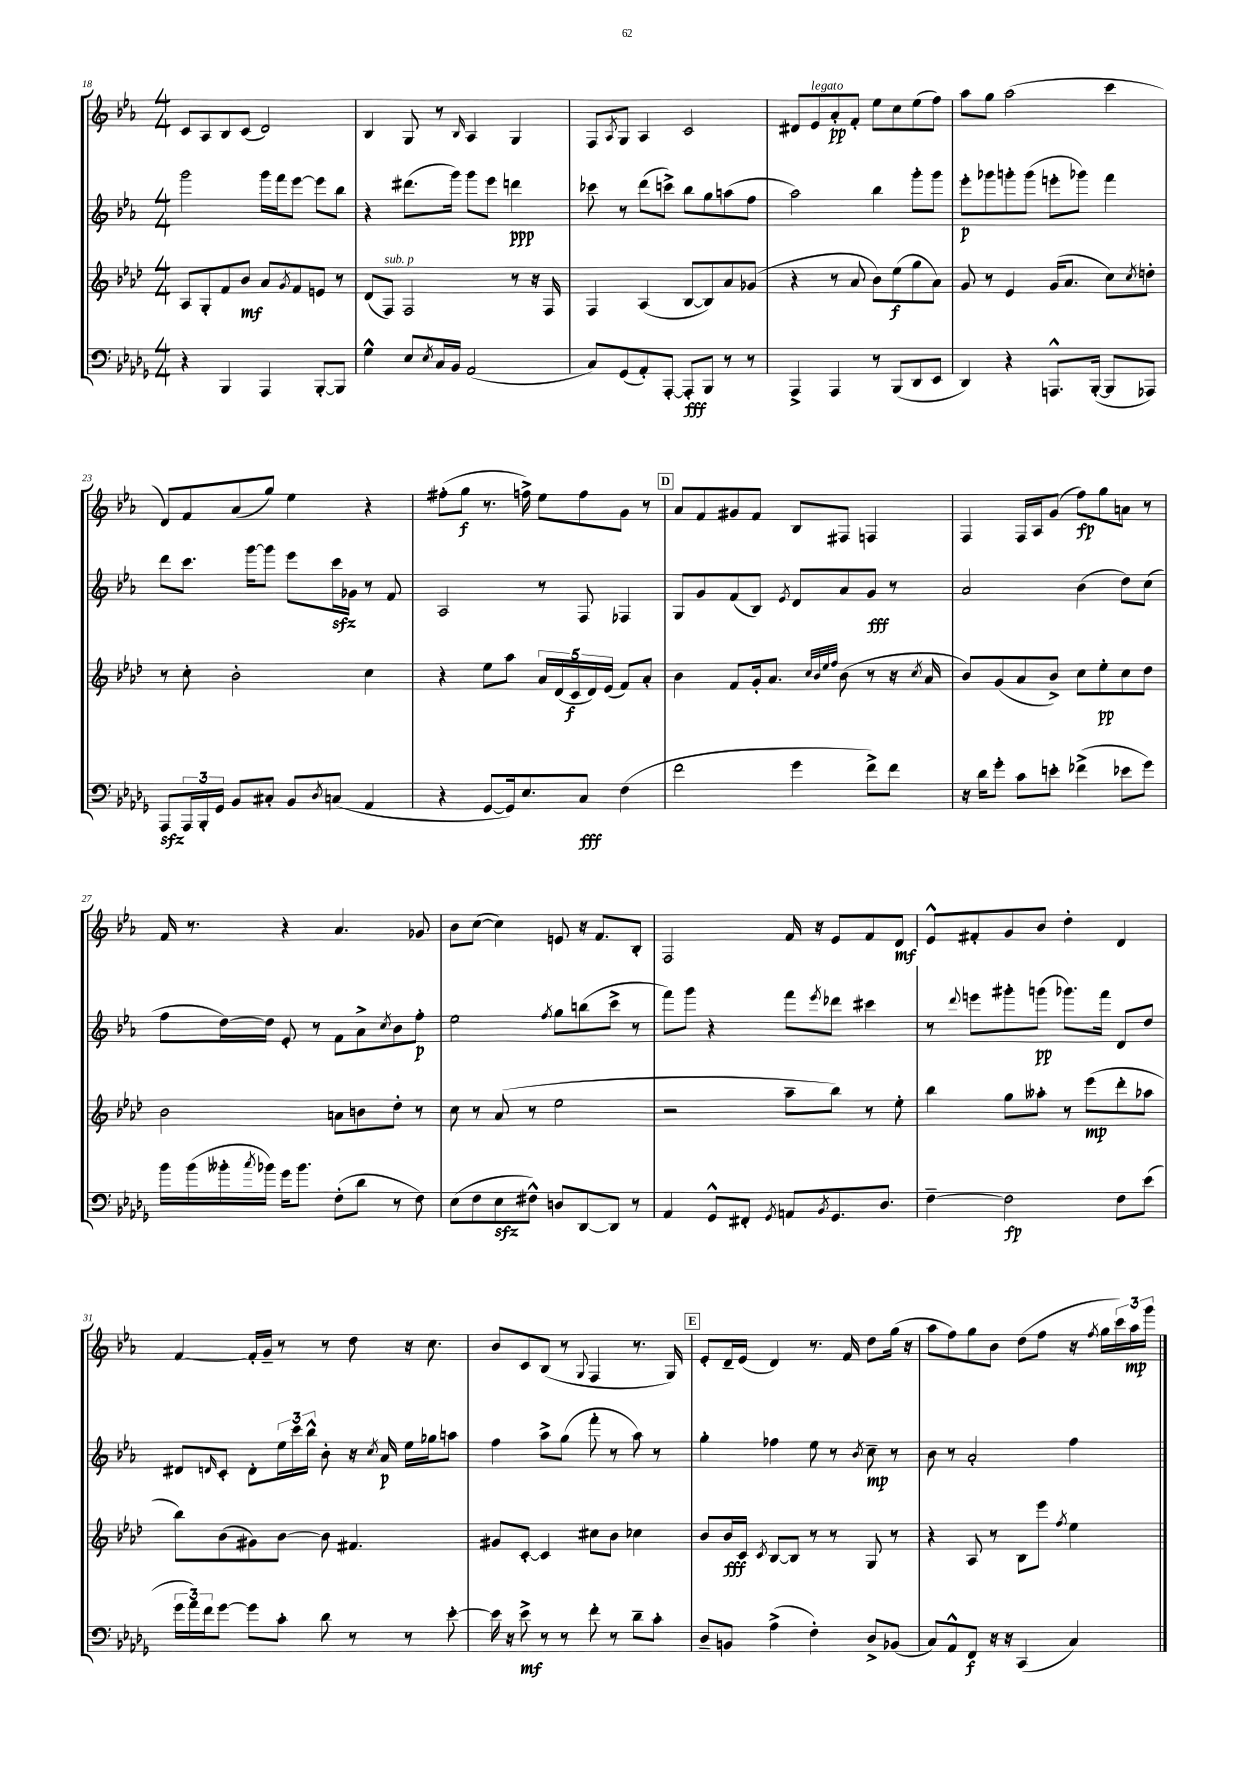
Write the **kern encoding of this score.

**kern	**dynam	**kern	**dynam	**kern	**dynam	**kern	**dynam
*part4	*part4	*part3	*part3	*part2	*part2	*part1	*part1
*staff4	*staff4	*staff3	*staff3	*staff2	*staff2	*staff1	*staff1
*clefF4	*	*clefG2	*	*clefG2	*	*clefG2	*
*k[b-e-a-d-g-]	*	*k[b-e-a-d-]	*	*k[b-e-a-]	*	*k[b-e-a-]	*
*M4/4	*	*M4/4	*	*M4/4	*	*M4/4	*
=18	=18	=18	=18	=18	=18	=18	=18
4r	.	8A-/L	.	2ggg\	.	8c/L	.
.	.	8G'/	.	.	.	8A-/	.
4BBB-/	.	8f/	.	.	.	8B-/	.
.	.	8b-/J	mf	.	.	(8c/J	.
4AAA-/	.	8a-/L	.	16ggg\LL	.	2d/)	.
.	.	.	.	16fff\J	.	.	.
.	.	8qg/	.	.	.	.	.
.	.	8f/	.	[8eee-\J	.	.	.
[8BBB-'/L	.	8en/J	.	8eee-\L]	.	.	.
8BBB-/J]	.	8r	.	8bb-\J	.	.	.
=19	=19	=19	=19	=19	=19	=19	=19
4G-^^\	.	(8d-/L	.	4r	.	4B-/	.
!	!	!LO:TX:a:i:t=sub. p	!	!	!	!	!
.	.	8F/J)	.	.	.	.	.
8E-/L	.	2F/	.	(8.ddd#X\L	.	8G/	.
8qE-/	.	.	.	.	.	.	.
16C/L	.	.	.	.	.	8r	.
16BB-/JJ	.	.	.	16ggg\Jk)	.	.	.
.	.	.	.	.	.	16qqB-/	.
(2AA-/	.	.	.	8ggg\L	.	4A-/	.
.	.	.	.	8eee-\J	.	.	.
.	.	8r	.	4dddn\	ppp	4G/	.
.	.	16r	.	.	.	.	.
.	.	16F/	.	.	.	.	.
=20	=20	=20	=20	=20	=20	=20	=20
8C/L)	.	4F/	.	8ccc-X\	.	8F/L	.
.	.	.	.	.	.	8qA-/	.
(8GG-/	.	.	.	8r	.	8G/J	.
8AA-'/)	.	(4A-/	.	(8ddd\L	.	4A-/	.
[8AAA-'/J	.	.	.	8cccn^\J)	.	.	.
8AAA-'/L]	fff	[8B-/L	.	8bb-\L	.	2c/	.
8BBB-/J	.	8B-/])	.	8gg\	.	.	.
8r	.	8a-/	.	(8aan\	.	.	.
8r	.	(8g-X/J	.	8ff\J	.	.	.
=21	=21	=21	=21	=21	=21	=21	=21
4AAA-^/	.	4r	.	2aa-\)	.	8d#X/L	.
!	!	!	!	!	!	!LO:TX:a:i:t=legato	!
.	.	.	.	.	.	8e-/	.
4AAA-/	.	8r	.	.	.	8a-'/	pp
.	.	8a-/	.	.	.	8f'/J	.
8r	.	8b-\L)	.	4bb-\	.	8ee-\L	.
(8BBB-/L	.	(8ee-\	f	.	.	8cc\	.
8DD-/	.	8gg\	.	8ggg'\L	.	(8ee-\	.
8EE-/J	.	8a-\J)	.	8ggg\J	.	8ff\J)	.
=22	=22	=22	=22	=22	=22	=22	=22
4DD-/)	.	8g/	.	8eee-'\L	p	8aa-\L	.
.	.	8r	.	8ggg-X\	.	8gg\J	.
4r	.	4e-/	.	8gggn'\	.	(2aa-\	.
.	.	.	.	(8ggg\J	.	.	.
8.AAAn^^/L	.	(16g/KL	.	8eeen'\L	.	.	.
.	.	8.a-/J	.	.	.	.	.
.	.	.	.	8ggg-X\J)	.	.	.
([16BBB-'/Jk	.	.	.	.	.	.	.
8BBB-/L]	.	8cc\L)	.	4fff\	.	4ccc\	.
.	.	8qcc/	.	.	.	.	.
8AAA-X/J)	.	8ddn'\J	.	.	.	.	.
!!LO:LB:g=z
=23	=23	=23	=23	=23	=23	=23	=23
8AAA-zz/L	.	8r	.	8ddd\L	.	8d/L)	.
24AAA-/L	.	8cc'\	.	8.ccc\J	.	8f/	.
24BBB-'/	.	.	.	.	.	.	.
24GG-/JJ	.	.	.	.	.	.	.
8BB-/L	.	2b-'\	.	.	.	(8a-/	.
.	.	.	.	[16ggg\KL	.	.	.
8C#X'/J	.	.	.	8ggg\J]	.	8gg/J)	.
8BB-/L	.	.	.	8eee-\L	.	4ee-\	.
8qD-/	.	.	.	.	.	.	.
(8Cn/J	.	.	.	16ccczz\L	.	.	.
.	.	.	.	16g-X\JJ	.	.	.
4AA-/	.	4cc\	.	8r	.	4r	.
.	.	.	.	8f/	.	.	.
=24	=24	=24	=24	=24	=24	=24	=24
4r	.	4r	.	2A-/	.	(8ff#X'\L	.
.	.	.	.	.	.	8gg\J	f
[8GG-/L	.	8ee-\L	.	.	.	8.r	.
16GG-/k])	.	8aa-\J	.	.	.	.	.
8.E-/	.	.	.	.	.	16ffn^\)	.
.	.	20a-/LL	.	8r	.	8ee-\L	.
.	.	(20d-/	.	.	.	.	.
.	.	20c/	f	.	.	.	.
8C/J	fff	.	.	8F/	.	8ff\	.
.	.	20d-/)	.	.	.	.	.
.	.	(20e-/JJ	.	.	.	.	.
(4F\	.	8f/L)	.	4F-X/	.	8g\J	.
.	.	8a-'/J	.	.	.	8r	.
!!LO:REH:place=s1:t=D
=25	=25	=25	=25	=25	=25	=25	=25
2f\	.	4b-\	.	8G/L	.	8a-/L	.
.	.	.	.	8g/	.	8f/	.
.	.	8f/L	.	(8f/	.	8g#X/	.
.	.	16g'/k	.	8B-/J)	.	8f/J	.
.	.	8.a-/J	.	.	.	.	.
.	.	.	.	8qe-/	.	.	.
4g-\	.	.	.	8d/L	.	8B-/L	.
.	.	32qqcc/LLL	.	.	.	.	.
.	.	32qqb-/	.	.	.	.	.
.	.	32qqee-/	.	.	.	.	.
.	.	32qqff/JJJ	.	.	.	.	.
.	.	(8b-\	.	8a-/	.	8F#X/J	.
8f^\L)	.	8r	.	8g/J	fff	4Fn/	.
8f\J	.	16r	.	8r	.	.	.
.	.	8qcc/	.	.	.	.	.
.	.	16a-/	.	.	.	.	.
=26	=26	=26	=26	=26	=26	=26	=26
16r	.	8b-/L)	.	2a-/	.	4F/	.
16d-\KL	.	.	.	.	.	.	.
8g-'\J	.	(8g/	.	.	.	.	.
8c\L	.	8a-/	.	.	.	16F/LL	.
.	.	.	.	.	.	16A-/J	.
8en'\J	.	8b-^/J)	.	.	.	(8g/J	.
(4f-X^\	.	8cc\L	.	(4b-\	.	8ff\L)	fp
.	.	8ee-'\	pp	.	.	8gg\	.
8e-X\L	.	8cc\	.	8dd\L)	.	8an\J	.
8g-\J)	.	8dd-\J	.	(8cc\J	.	8r	.
!!LO:LB:g=z
=27	=27	=27	=27	=27	=27	=27	=27
16b-\LL	.	2b-\	.	8ff\L	.	16f/	.
(16b-\	.	.	.	.	.	8.r	.
16b--X'\	.	.	.	[16dd\L)	.	.	.
8qcc/	.	.	.	.	.	.	.
16b-X\JJ)	.	.	.	16dd\JJ]	.	.	.
16g-\KL	.	.	.	8e-'/	.	4r	.
8.b-\J	.	.	.	.	.	.	.
.	.	.	.	8r	.	.	.
(8F'\L	.	8an\L	.	8f\L	.	4.a-/	.
8d-\J	.	8bn\	.	8a-^\	.	.	.
.	.	.	.	8qcc/	.	.	.
8r	.	8dd-'\J	.	8b-\	.	.	.
8F\)	.	8r	.	8ff'\J	p	8g-X/	.
=28	=28	=28	=28	=28	=28	=28	=28
(8E-\L	.	8cc\	.	2ee-\	.	8b-\L	.
8F\	.	8r	.	.	.	([8cc\J	.
8E-zz\	.	(8a-/	.	.	.	4cc\])	.
8F#X^^\J)	.	8r	.	.	.	.	.
.	.	.	.	8qff/	.	.	.
8Dn/L	.	2ee-\	.	8gg\L	.	8en/	.
[8DD-/	.	.	.	(8bbn\	.	16r	.
.	.	.	.	.	.	8.f/L	.
8DD-/J]	.	.	.	8ccc^\J	.	.	.
8r	.	.	.	8r	.	8B-'/J	.
=29	=29	=29	=29	=29	=29	=29	=29
4AA-/	.	2r	.	8fff\L)	.	2F/	.
.	.	.	.	8ggg\J	.	.	.
8GG-^^/L	.	.	.	4r	.	.	.
8FF#X'/J	.	.	.	.	.	.	.
8qGG-/	.	.	.	.	.	.	.
8AAn/L	.	8aa-~\L	.	8fff\L	.	16f/	.
.	.	.	.	.	.	16r	.
8qBB-/	.	.	.	8qeee-/	.	.	.
8.GG-/	.	8bb-\J)	.	8ddd-X\J	.	8e-/L	.
.	.	8r	.	4ccc#X\	.	8f/	.
8.D-/J	.	.	.	.	.	.	.
.	.	8ee-'\	.	.	.	8d/J	mf
=30	=30	=30	=30	=30	=30	=30	=30
[4F~\	.	4bb-\	.	8r	.	8e-^^/L	.
.	.	.	.	8qqddd/	.	.	.
.	.	.	.	8eeen\L	.	8f#X'/	.
2F\]	fp	8gg\L	.	8ggg#X'\	.	8g/	.
.	.	8aa--X'\J	.	(8gggn\J	pp	8b-/J	.
.	.	8r	.	8.ggg-X\L)	.	4dd'\	.
.	.	(8eee-\L	mp	.	.	.	.
.	.	.	.	16fff\Jk	.	.	.
8F\L	.	8ddd-'\	.	8d/L	.	4d/	.
(8e-\J	.	8aa-X\J	.	8dd/J	.	.	.
!!LO:LB:g=z
=31	=31	=31	=31	=31	=31	=31	=31
24g-\LL	.	8bb-\L)	.	8d#X/L	.	[4f/	.
24a-\)	.	.	.	.	.	.	.
24f\J	.	.	.	.	.	.	.
.	.	.	.	16qqdn/	.	.	.
[8g-\J	.	(8b-\	.	8c'/J	.	.	.
8g-\L]	.	8g#X\)	.	8d'\L	.	16f'/LL]	.
.	.	.	.	.	.	16g~/JJ	.
8c'\J	.	[8b-\J	.	24ee-\L	.	8r	.
.	.	.	.	24ccc\	.	.	.
.	.	.	.	24bb-^^\JJ	.	.	.
8d-\	.	8b-\]	.	8b-'\	.	8r	.
8r	.	4.f#X/	.	16r	.	8dd\	.
.	.	.	.	8qcc/	.	.	.
.	.	.	.	16a-/	p	.	.
8r	.	.	.	16ee-\LL	.	16r	.
.	.	.	.	16gg-X\J	.	8.cc\	.
[8e-'\	.	.	.	8aan\J	.	.	.
=32	=32	=32	=32	=32	=32	=32	=32
16e-\]	.	8g#X/L	.	4ff\	.	8b-/L	.
16r	.	.	.	.	.	.	.
8e-^\	mf	[8c'/J	.	.	.	8c/	.
8r	.	4c/]	.	8aa-^\L	.	(8B-/J	.
8r	.	.	.	(8gg\J	.	8r	.
.	.	.	.	.	.	8qqG/	.
8f'\	.	8cc#X\L	.	8fff'\	.	4F/	.
8r	.	8b-\J	.	8r	.	.	.
8d-~\L	.	4cc-X\	.	8aa-\)	.	8.r	.
8c'\J	.	.	.	8r	.	.	.
.	.	.	.	.	.	16G/)	.
!!LO:REH:place=s1:t=E
=33	=33	=33	=33	=33	=33	=33	=33
8D-~/L	.	8b-/L	.	4gg'\	.	8e-'/L	.
8BBn/J	.	16b-/L	fff	.	.	16d~/L	.
.	.	16c/JJ	.	.	.	(16e-/JJ	.
.	.	8qc/	.	.	.	.	.
(4A-^\	.	[8B-/L	.	4ff-X\	.	4d/)	.
.	.	8B-/J]	.	.	.	.	.
4F'\)	.	8r	.	8ee-\	.	8.r	.
.	.	8r	.	8r	.	.	.
.	.	.	.	.	.	16f/	.
.	.	.	.	8qb-/	.	.	.
8D-^/L	.	8G/	.	8cc~\	mp	8dd\L	.
(8BB-X/J	.	8r	.	8r	.	(16gg\Jk	.
.	.	.	.	.	.	16r	.
=34	=34	=34	=34	=34	=34	=34	=34
8C/L)	.	4r	.	8b-\	.	8aa-\L	.
8AA-^^/	.	.	.	8r	.	8ff\)	.
8FF/J	f	8A-/	.	2a-'/	.	8gg\	.
16r	.	8r	.	.	.	8b-\J	.
16r	.	.	.	.	.	.	.
(4CC/	.	8B-\L	.	.	.	(8dd\L	.
.	.	8eee-\J	.	.	.	8ff\J	.
.	.	8qff/	.	.	.	.	.
4C/)	.	4ee-\	.	4ff\	.	16r	.
.	.	.	.	.	.	8qff/	.
.	.	.	.	.	.	16gg\LL	.
.	.	.	.	.	.	24ccc\)	.
.	.	.	.	.	.	24aa-\	mp
.	.	.	.	.	.	24ggg\JJ	.
==	==	==	==	==	==	==	==
*-	*-	*-	*-	*-	*-	*-	*-
